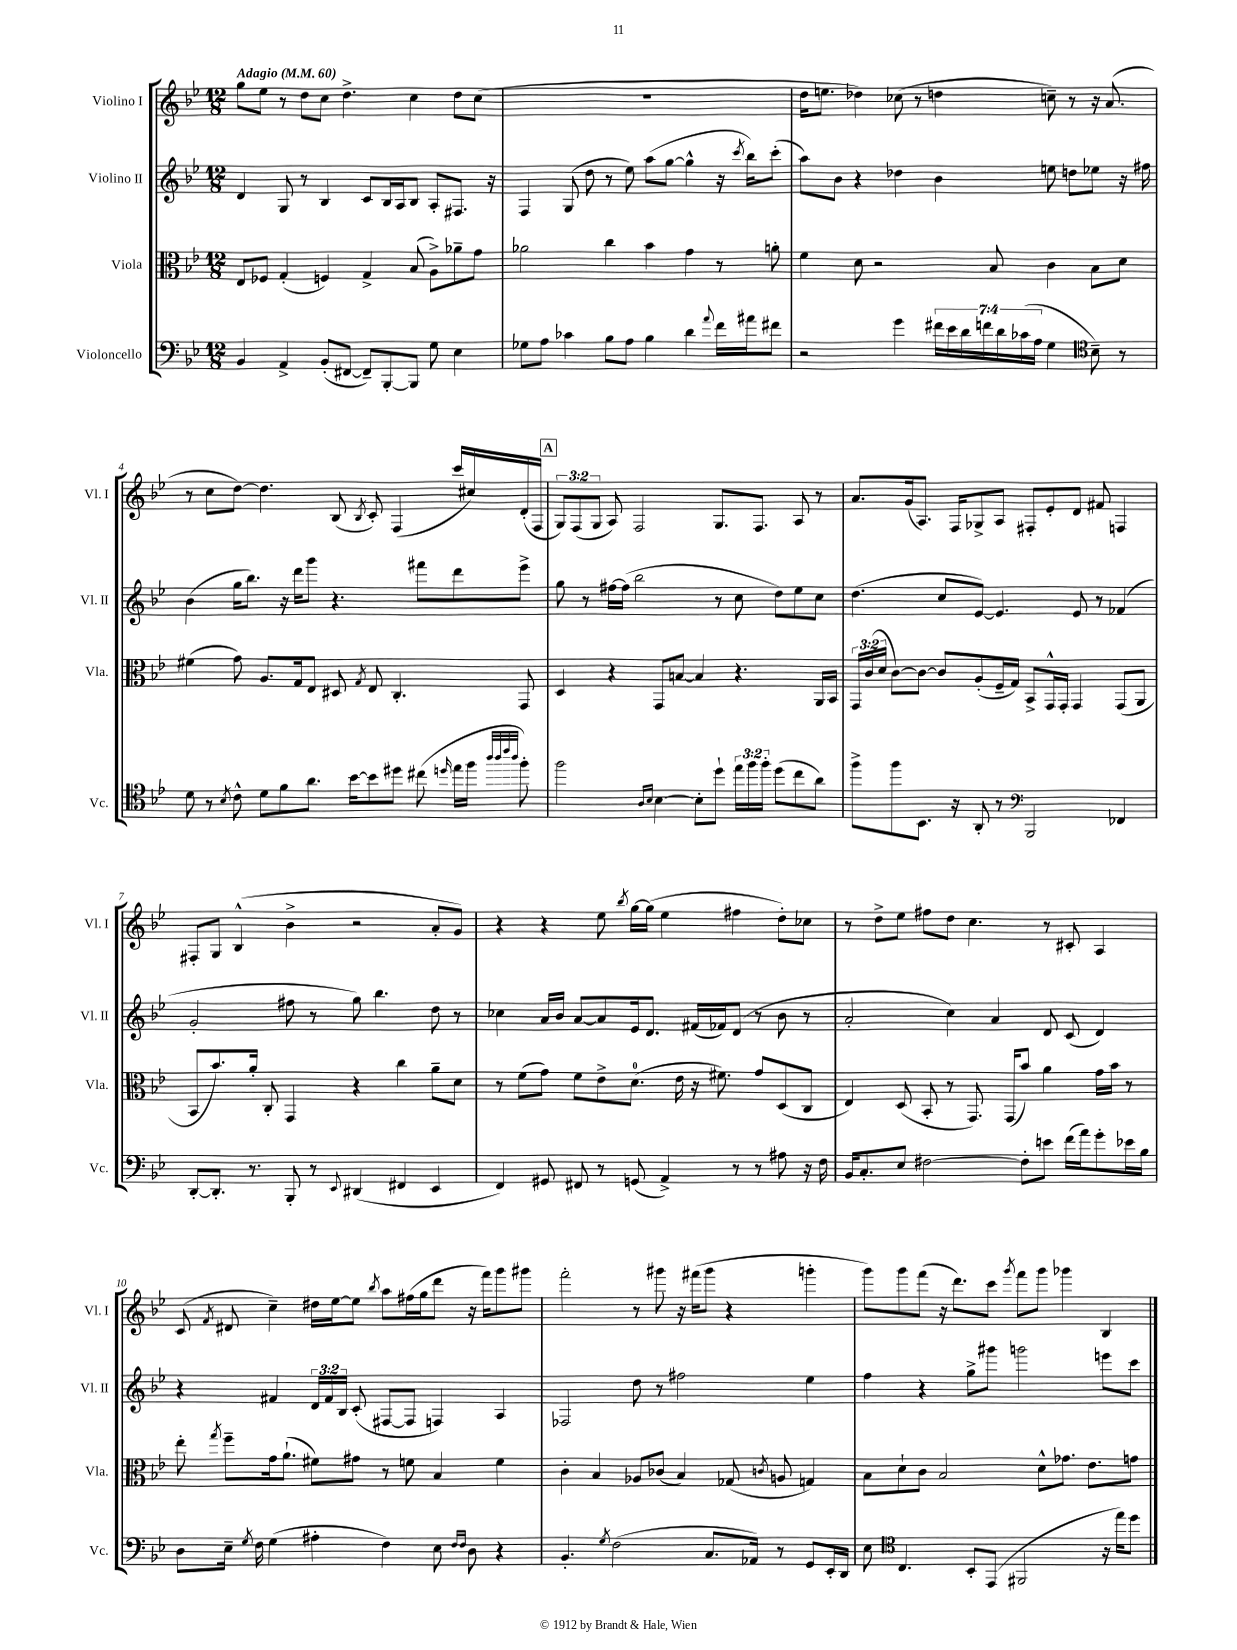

**kern	**kern	**kern	**kern
*staff4	*staff3	*staff2	*staff1
*clefF4	*clefC3	*clefG2	*clefG2
*k[b-e-]	*k[b-e-]	*k[b-e-]	*k[b-e-]
*M12/8	*M12/8	*M12/8	*M12/8
*MM60	*MM60	*MM60	*MM60
4BB-/	8E-/L	4d/	8gg\L
.	8F-/J	.	8ee-\J
4AA^/	(4G'/	8G/	8r
.	.	8r	8dd\L
(8BB-'/L	4F/)	4B-/	8cc\J
[8FF#/J	.	.	4.dd^\
8FF#~/]L)	4G^/	8c/L	.
[8BBB-'/	.	16B-/L	.
.	.	16A/J	.
8BBB-/]J	(8B-/	8B-/J	4cc\
8G\	8A^\L)	8A'/L	.
4E-\	8a-~\	8.F#/J	8dd\L
.	8g\J	.	(8cc\J
.	.	16r	.
=	=	=	=
8G-\L	2a-\	4F/	1.r
8A\J	.	.	.
4c-\	.	(8G/	.
.	.	8dd\	.
8B-\L	4cc\	8r	.
8A\J	.	8ee-\)	.
4B-\	4b-\	(8aa\L	.
.	.	[8gg\J	.
4d\	4g\	4gg^^\]	.
8qqa/	.	.	.
16f\LL	8r	16r	.
.	.	8qccc/	.
16a#\J	.	16bb-\LK)	.
8f#\J	8a'\	(8ccc'\J	.
=	=	=	=
2r	4f\	8aa\L)	16dd\LK
.	.	.	8.ee\J
.	.	8b-\J	.
.	8d\	4r	4dd-\)
.	2r	.	.
4g\	.	4dd-\	(8cc-\
.	.	.	8r
28f#\LL	.	4b-\	4dd\
28e-\	.	.	.
28d\	.	.	.
28f\	.	.	.
.	8B-/	.	.
28d\	.	.	.
(28c-\	.	.	.
28A\JJ	.	.	.
4G\	4c\	8ee\	8cc~\)
.	.	8dd\L	8r
*clefC4	*	*	*
8B-~\)	8B-\L	8ee-\J	16r
.	.	.	(8.a/
8r	8d\J	16r	.
.	.	16ff#\	.
=	=	=	=
8d\	(4f#\	(4b-\	8r
8r	.	.	8cc\L
8qB-/	.	.	.
8c^^\	8g\)	16gg\LK	[8dd\J)
.	.	8.bb-\J)	.
8d\L	8.A/L	.	4.dd\]
8f\	.	16r	.
.	16G/k	16ddd\LK	.
8.a\J	8E-/J	8ggg\J	.
.	8D#/	4.r	(8B-/
[16b-\LK	.	.	.
.	8qG/	.	8qB-/
8b-\]	8E-/	.	8c'/)
8dd#\J	4.C'/	.	(4F/
(8cc#\	.	8fff#\L	.
16qqdd/	.	.	.
16ee-\LL	.	8ddd\	16ccc/LL
16ff\JJ	.	.	16cc#/)
32qqaa/LLL	.	.	.
32qqaa/	.	.	.
32qqccc/	.	.	.
32qqaa/JJJ	.	.	.
8ff'\)	8GG/	8eee-^\J	(16d'/
.	.	.	16F/JJ
=	=	=	=
2ff\	4D/	8gg\	12G/L)
.	.	.	(12F/
.	.	8r	.
.	.	.	12G/J
.	4r	[16ff#\LL	8A/)
.	.	(16ff#\]JJ	.
.	.	2bb-\	2F/
16qqA/LL	.	.	.
16qqB-/JJ	.	.	.
[4B-\	8GG/L	.	.
.	[8B/J	.	.
8B-'\]L	4B/]	.	.
8dd`\J	.	8r	8.G/L
24ee-\LL	4.r	8cc\	.
24ff\	.	.	.
.	.	.	8.F/J
24ff'\JJ	.	.	.
(8dd\L	.	8dd\L)	.
8cc\	.	8ee-\	8A/
8a\J)	16AA/LL	8cc\J	8r
.	16BB-/JJ	.	.
=	=	=	=
8ff^\L	24GG/LL	(4.dd\	8.a/L
.	(24c/	.	.
.	24d/JJ	.	.
8ff\	[8c\L)	.	.
.	.	.	(16g/k
8.BB-\J	8c\_J	.	8.A/J)
.	8c/]L	8cc/L	.
16r	.	.	16F/LK
8AA'/	(8A'/	[8e-/J)	8G-^/
8r	16F~/L	4.e-/]	8A/J
.	16G/JJ)	.	.
*clefF4	*	*	*
2BBB-/	8BB-^/L	.	8F#'/L
.	16GG^^/L	.	8e-'/
.	16GG'/JJ	.	.
.	4GG/	8e-/	8d/J
.	.	8r	8f#/
4FF-/	(8GG/L	(4f-/	4F/
.	8AA/J	.	.
=	=	=	=
[8DD'/L	8BB-/L	2g'/	8F#'/L
8.DD'/]J	8.b-/)	.	8G/J
.	.	.	(4B-^^/
8.r	16a'/Jk	.	.
.	8C'/	.	.
8BBB-'/	4GG/	8ff#\	4b-^\
8r	.	8r	.
8qqEE-/	.	.	.
(4DD#/	4r	8gg\)	2r
.	.	4.bb-\	.
4FF#/	4cc\	.	.
4EE-/	8a~\L	8dd\	8a'/L
.	8d\J	8r	8g/J)
=	=	=	=
4FF/)	8r	4cc-\	4r
.	(8f\L	.	.
8GG#/	8g\J)	16a/LL	4r
.	.	16b-/JJ	.
8FF#/	8f\L	[8a/L	.
8r	8e-^\	8a/]	8ee-\
.	.	.	8qbb-/
(8GG/	(8.d\J	16e-/k	[16gg\LL
.	.	8.d/J	(16gg\]JJ
4AA^/)	.	.	4ee-\
.	16e-\	.	.
.	16r	(16f#/LL	.
.	8.f#\)	16f-/J)	.
8r	.	(8d/J	4ff#\
8r	8g/L	8r	.
8A#\	(8D/	8b-\	8dd'\L)
16r	8C/J	8r	8cc-\J
16F\	.	.	.
=	=	=	=
16BB-/LK	4E-/)	2a'/	8r
8.C'/	.	.	.
.	.	.	8dd^\L
8E-/J	(8D/	.	8ee-\J
[2F#\	8BB-'/	.	8ff#\L
.	8r	4cc\)	8dd\J
.	8.GG/)	.	4.cc\
.	.	4a/	.
.	(16GG/LK	.	.
8F#'\]L	8b-/J)	.	.
8e\J	4a\	8d/	8r
(16f\LL	.	(8c/	8c#'/
16a\J)	.	.	.
8g'\	16g\LL	4d/)	4A/
.	16b-\JJ	.	.
16e-\L	8r	.	.
16B-\JJ	.	.	.
=	=	=	=
8D\L	8ee-'\	4r	(8c/
.	8qgg/	.	8qf/
16E-~\Jk	8ff~\L	.	8d#/
8qG/	.	.	.
16F\	.	.	.
(4G\	16g\k	4f#/	4cc~\)
.	(8.a`\J	.	.
4A#'\	8f#\L)	24d/LL	16dd#\LL
.	.	24f#/	.
.	.	.	[16ee-\J
.	.	24B-/JJ	.
.	8g#\J	(8c'/	8ee-\]J
.	.	.	8qbb-/
4F\)	8r	[8F#/L	8aa\L
.	8f\	8F#/]J	(16ff#\L
.	.	.	16gg\J
8E-\	4B-/	4F/)	8ddd\J
16qqF/LL	.	.	.
16qqF/JJ	.	.	.
8D\	.	.	16r
.	.	.	16fff\LK)
4r	4f\	4A/	8ggg\
.	.	.	8ggg#\J
=	=	=	=
4.BB-'/	4c'\	2F-/	2fff'\
.	4B-/	.	.
8qG/	.	.	.
(2F\	.	.	.
.	8A-/L	8dd\	8r
.	(8c-/J	8r	8ggg#\
.	4B-/)	2ff#\	16r
.	.	.	(16fff#\LK
8.C/L	.	.	8ggg#\J
.	(8G-/	.	4r
16AA-/Jk)	.	.	.
.	8qc/	.	.
8r	8A/	.	.
8GG/L	4G/)	4ee-\	4ggg'\
16EE-'/L	.	.	.
16DD/JJ	.	.	.
=	=	=	=
8E-\	8B-\L	4ff\	8ggg\L)
*clefC4	*	*	*
4.C/	8d`\	.	8ggg\
.	8c\J	4r	(8fff\J
.	2B-/	.	16r
.	.	.	8.ddd\L)
8BB-'/L	.	8gg^\L	.
(8EE-/J	.	8ggg#\J	8ccc\J
.	.	.	8qggg/
2FF#/	.	2ggg\	8fff\L
.	8d^^\L	.	8ggg\J
.	8.g-\J	.	4ggg-\
.	8.e-\L	.	.
16r	.	8eee\L	4B-/
16ee-\LK)	.	.	.
8dd\J	8g\J	8ccc\J	.
==	==	==	==
*-	*-	*-	*-
